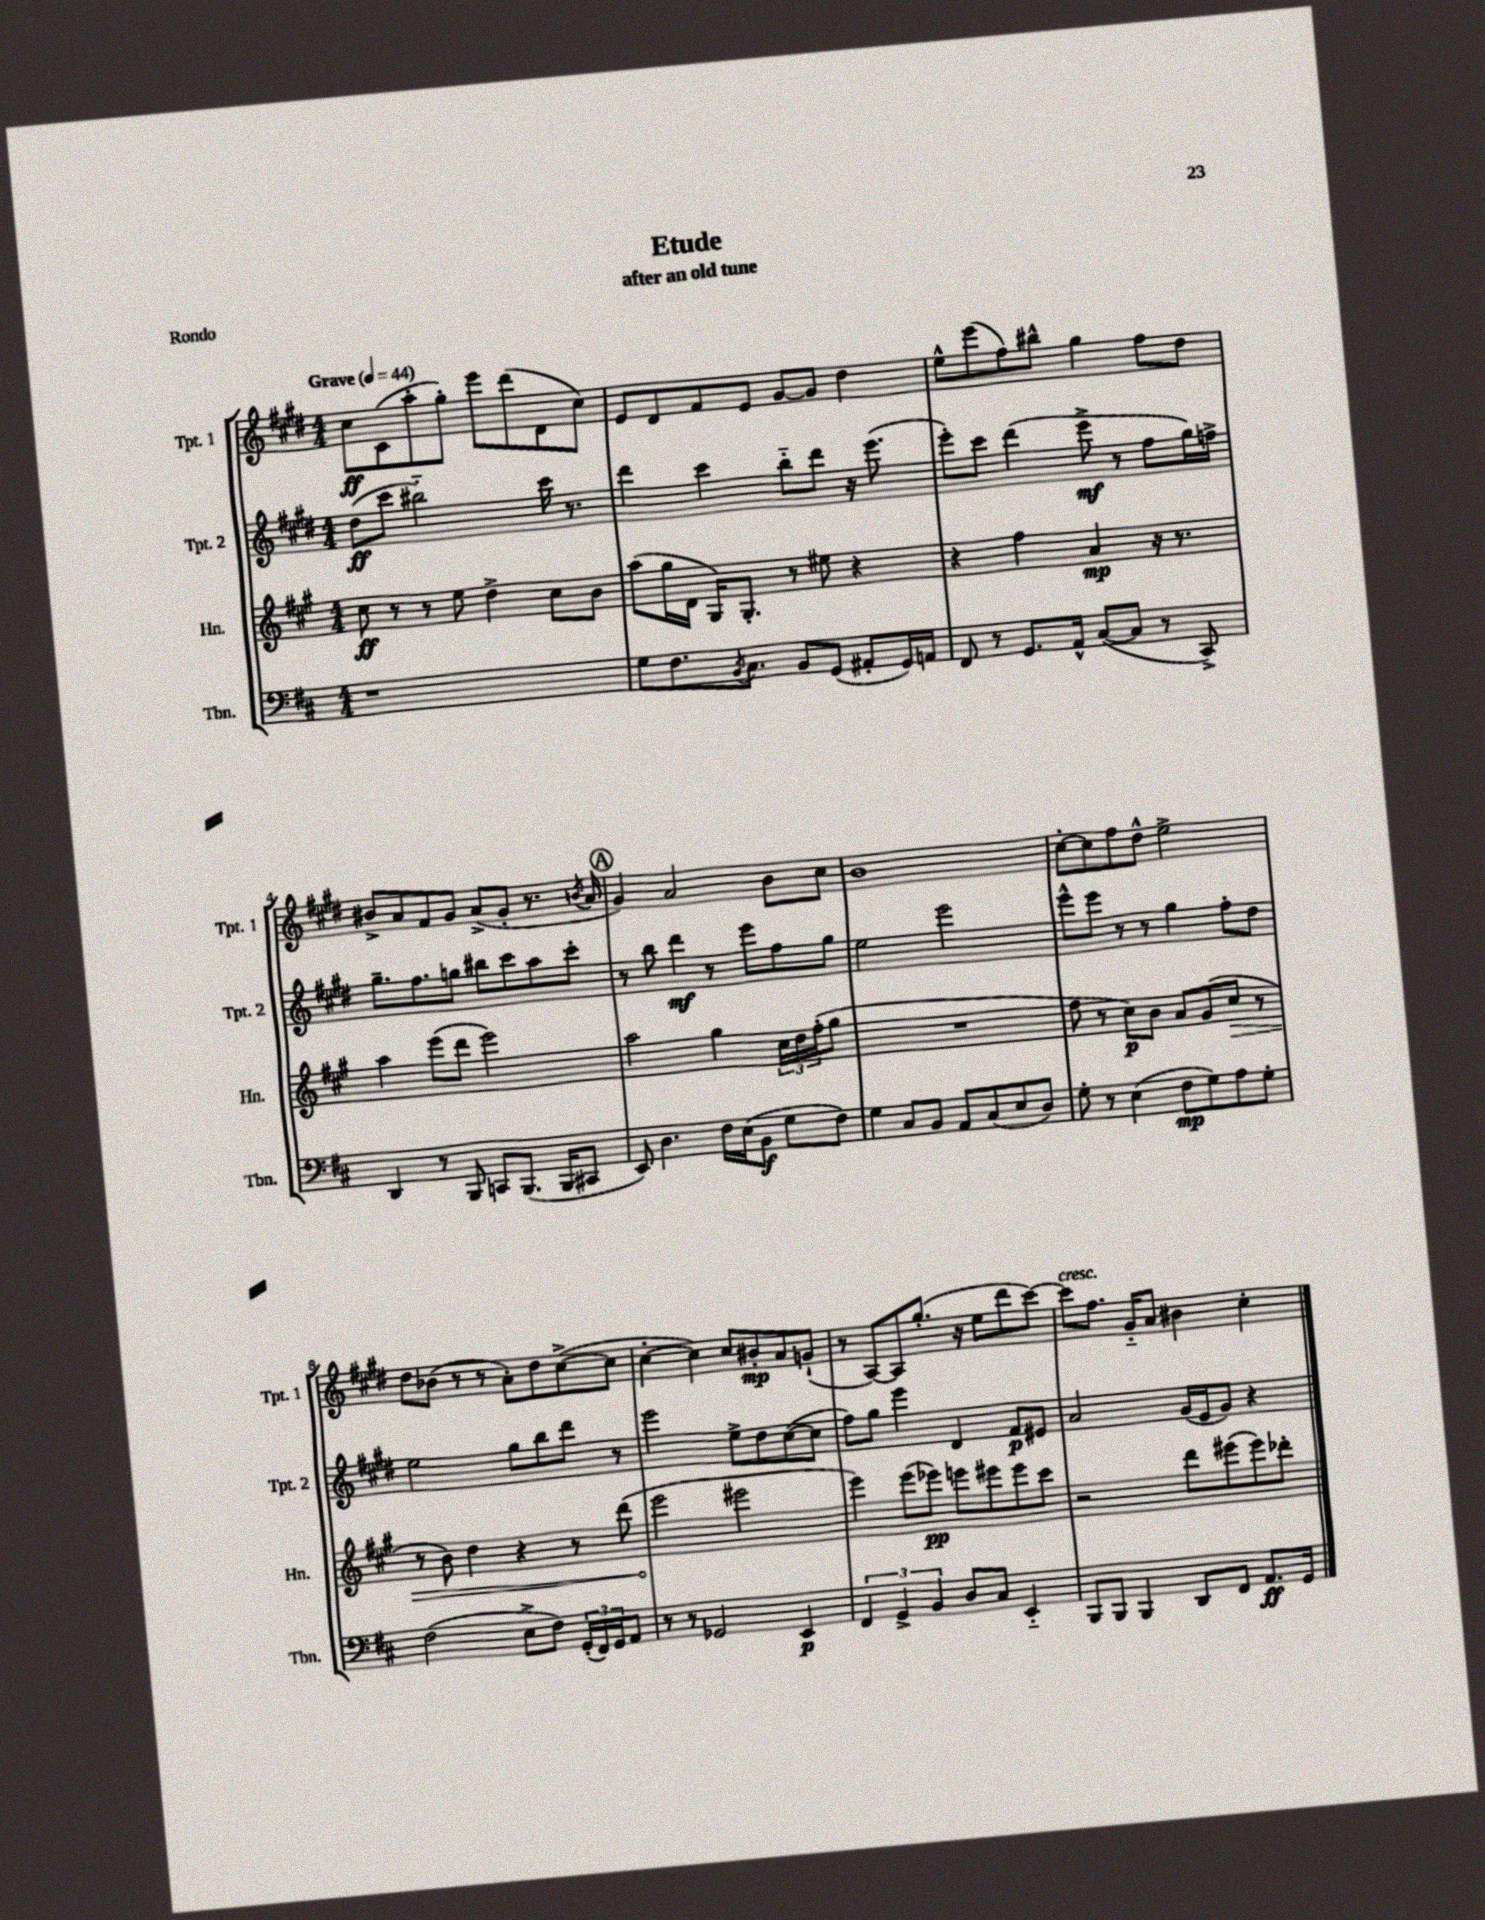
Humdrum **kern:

**kern	**dynam	**kern	**dynam	**kern	**dynam	**kern	**dynam
*part4	*part4	*part3	*part3	*part2	*part2	*part1	*part1
*staff4	*staff4	*staff3	*staff3	*staff2	*staff2	*staff1	*staff1
*I"Tbn.	*	*I"Hn.	*	*I"Tpt. 2	*	*I"Tpt. 1	*
*I'Tbn.	*	*I'Hn.	*	*I'Tpt. 2	*	*I'Tpt. 1	*
*clefF4	*	*clefG2	*	*clefG2	*	*clefG2	*
*k[f#c#]	*	*k[f#c#g#]	*	*k[f#c#g#d#]	*	*k[f#c#g#d#]	*
*M4/4	*	*M4/4	*	*M4/4	*	*M4/4	*
*MM44	*	*MM44	*	*MM44	*	*MM44	*
=1	=1	=1	=1	=1	=1	=1	=1
!	!	!	!	!	!	!LO:TX:a:B:t=Grave	!
1r	.	8cc#\	ff	(8dd#\L	ff	8cc#\L	ff
.	.	8r	.	8ccc#\J	.	(8c#\	.
.	.	8r	.	2bb#X\)	.	8aa'\	.
.	.	8ee\	.	.	.	8gg#'\J)	.
.	.	4dd^\	.	.	.	8eee\L	.
.	.	.	.	.	.	(8ddd#\	.
.	.	8cc#\L	.	16ccc#\	.	8d#\	.
.	.	.	.	8.r	.	.	.
.	.	8b\J	.	.	.	8cc#\J)	.
=2	=2	=2	=2	=2	=2	=2	=2
8G\L	.	(8aa\L	.	4ddd#\	.	8e/L	.
8.F#\	.	16gg#\L	.	.	.	8d#/	.
.	.	16d\JJ	.	.	.	.	.
.	.	16G#/KL)	.	4ccc#\	.	8f#/	.
8qBB/	.	.	.	.	.	.	.
8.C#\J	.	8.G#'/J	.	.	.	.	.
.	.	.	.	.	.	8e/J	.
8BB/L	.	8r	.	8bb\L	.	[8g#/L	.
(8GG/J	.	8ee#X\	.	8ddd#\J	.	8g#/J]	.
8AA#X'/L	.	4r	.	16r	.	4dd#\	.
.	.	.	.	(8.eee\	.	.	.
16GG/L)	.	.	.	.	.	.	.
16AAn/JJ	.	.	.	.	.	.	.
=3	=3	=3	=3	=3	=3	=3	=3
8FF#/	.	4r	.	8eee'\L)	.	8ee^^\L	.
8r	.	.	.	8ccc#\J	.	(8eee\	.
8.GG/L	.	4ff#\	.	(4ddd#\	.	8ff#\)	.
.	.	.	.	.	.	8bb#X^^\J	.
16AA^^/Jk	.	.	.	.	.	.	.
([8C#/L	.	4a/	mp	8eee^\	mf	4gg#\	.
8C#/J]	.	.	.	8r	.	.	.
8r	.	16r	.	8ff#\L	.	8ff#\L	.
.	.	8.r	.	.	.	.	.
8CC#^/)	.	.	.	16gg#\L)	.	8dd#\J	.
.	.	.	.	16ffn^\JJ	.	.	.
!!LO:LB:g=z
=4	=4	=4	=4	=4	=4	=4	=4
4DD/	.	4aa\	.	8.gg#~\L	.	8b#X^/L	.
.	.	.	.	.	.	8a/	.
.	.	.	.	8.ff#\	.	.	.
8r	.	(8eee\L	.	.	.	8f#/	.
8BBB/	.	8ddd\J	.	8ggn\J	.	8g#/J	.
8CCn/L	.	2eee\)	.	8bb#X\L	.	(8a^/L	.
(8.BBB/J	.	.	.	8ccc#\	.	8g#'/J	.
.	.	.	.	8aa\	.	8.r	.
16BBB/KL	.	.	.	.	.	.	.
8CC#X/J	.	.	.	8ccc#'\J	.	.	.
.	.	.	.	.	.	8qbn/	.
.	.	.	.	.	.	16a/	.
!!LO:REH:place=s1:t=A
=5	=5	=5	=5	=5	=5	=5	=5
8EE/)	.	2aa\	.	8r	.	4g#/)	.
4.D\	.	.	.	8bb\	.	.	.
.	.	.	.	4ddd#\	mf	2a/	.
16F#\LL	.	4gg#\	.	8r	.	.	.
(16E\J	.	.	.	.	.	.	.
8BB\J	f	.	.	8eee\L	.	.	.
8G\L	.	24cc#\LL	.	8ff#\	.	8b\L	.
.	.	24dd\	.	.	.	.	.
.	.	(24ff#'\J	.	.	.	.	.
8F#\J)	.	8gg#\J	.	8gg#\J	.	8cc#\J	.
=6	=6	=6	=6	=6	=6	=6	=6
4G\	.	1r	.	2ee\	.	1b	.
8C#/L	.	.	.	.	.	.	.
8BB/J	.	.	.	.	.	.	.
8AA/L	.	.	.	2eee\	.	.	.
(8C#/	.	.	.	.	.	.	.
8E/	.	.	.	.	.	.	.
8D/J)	.	.	.	.	.	.	.
=7	=7	=7	=7	=7	=7	=7	=7
8G'\	.	8ff#\	.	8eee^^\L	.	[8cc#'\L	.
8r	.	8r	.	8eee\J	.	8cc#\]	.
(4E\	.	8cc#\L)	p	8r	.	8ff#\	.
.	.	8b\J	.	8r	.	8dd#^^\J	.
8F#\L	mp	8a/L	.	4gg#\	.	2ee^\	.
8G\)	.	(8g#/	.	.	.	.	.
!	!	!	!LO:HP:b	!	!	!	!
8A\	.	8cc#/J	>	8ff#'\L	.	.	.
8G'\J	.	8r	.	8dd#\J	.	.	.
!!LO:LB:g=z
=8	=8	=8	=8	=8	=8	=8	=8
(2F#\	.	8r	.	2ee\	.	8dd#\L	.
.	.	8b\)	.	.	.	(8b-X\J	.
.	.	4dd\	.	.	.	8r	.
.	.	.	.	.	.	8r	.
8E^\L	.	4r	.	8gg#\L	.	8a'\L)	.
8F#\J)	.	.	.	8bb\	.	8dd#\	.
(24GG'/LL	.	8r	.	8ddd#\J	.	([8cc#^\	.
24FF#/)	.	.	.	.	.	.	.
24GG/J	.	.	.	.	.	.	.
8AA/J	.	(8ddd\	.	8r	.	8cc#\J]	.
=9	=9	=9	=9	=9	=9	=9	=9
8r	.	2eee\	.	2eee\	.	[4cc#'\	.
8r	.	.	.	.	.	.	.
2GG-X/	.	.	.	.	.	4cc#\])	.
.	.	2eee#X\	]	8ee^\L	.	8cc#/L	.
.	.	.	.	8dd#\	.	8b#X'/	mp
4EE/	p	.	.	([8cc#\	.	8a/	.
.	.	.	.	8cc#\J]	.	(8gn`/J	.
=10	=10	=10	=10	=10	=10	=10	=10
6FF#/	.	4eee\)	.	8ff#\L)	.	8r	.
.	.	.	.	8gg#\J	.	[8A/L)	.
6GG^/	.	.	.	.	.	.	.
.	.	(8eee\L	.	4eee\	.	8A/]	.
6BB/	.	.	.	.	.	.	.
.	.	8eee-X\J)	pp	.	.	(8.gg#'/J	.
8D/L	.	8eeen\L	.	4d#/	.	.	.
.	.	.	.	.	.	16r	.
8C#/J	.	8eee#X\	.	.	.	8ee\L	.
4EE/	.	8eee#\	.	8f#/L	p	8ddd#\	.
.	.	8ccc#\J	.	8e#X/J	.	[8ccc#\J)	.
=11	=11	=11	=11	=11	=11	=11	=11
!	!	!	!	!	!	!LO:TX:a:i:t=cresc.	!
8BBB/L	.	2r	.	2a/	.	8ccc#\L]	.
8BBB/J	.	.	.	.	.	8.ff#\J	.
4BBB/	.	.	.	.	.	.	.
.	.	.	.	.	.	16g#/KL	.
.	.	.	.	.	.	8a/J	.
8DD/L	.	8ddd\L	.	(16g#/LL	.	4b#X\	.
.	.	.	.	16e/J	.	.	.
8FF#/J	.	(8eee#X\	.	8g#/J)	.	.	.
8.AA/L	ff	8eee#\)	.	4r	.	4cc#'\	.
.	.	8ddd-X'\J	.	.	.	.	.
16GG/Jk	.	.	.	.	.	.	.
==	==	==	==	==	==	==	==
*-	*-	*-	*-	*-	*-	*-	*-
